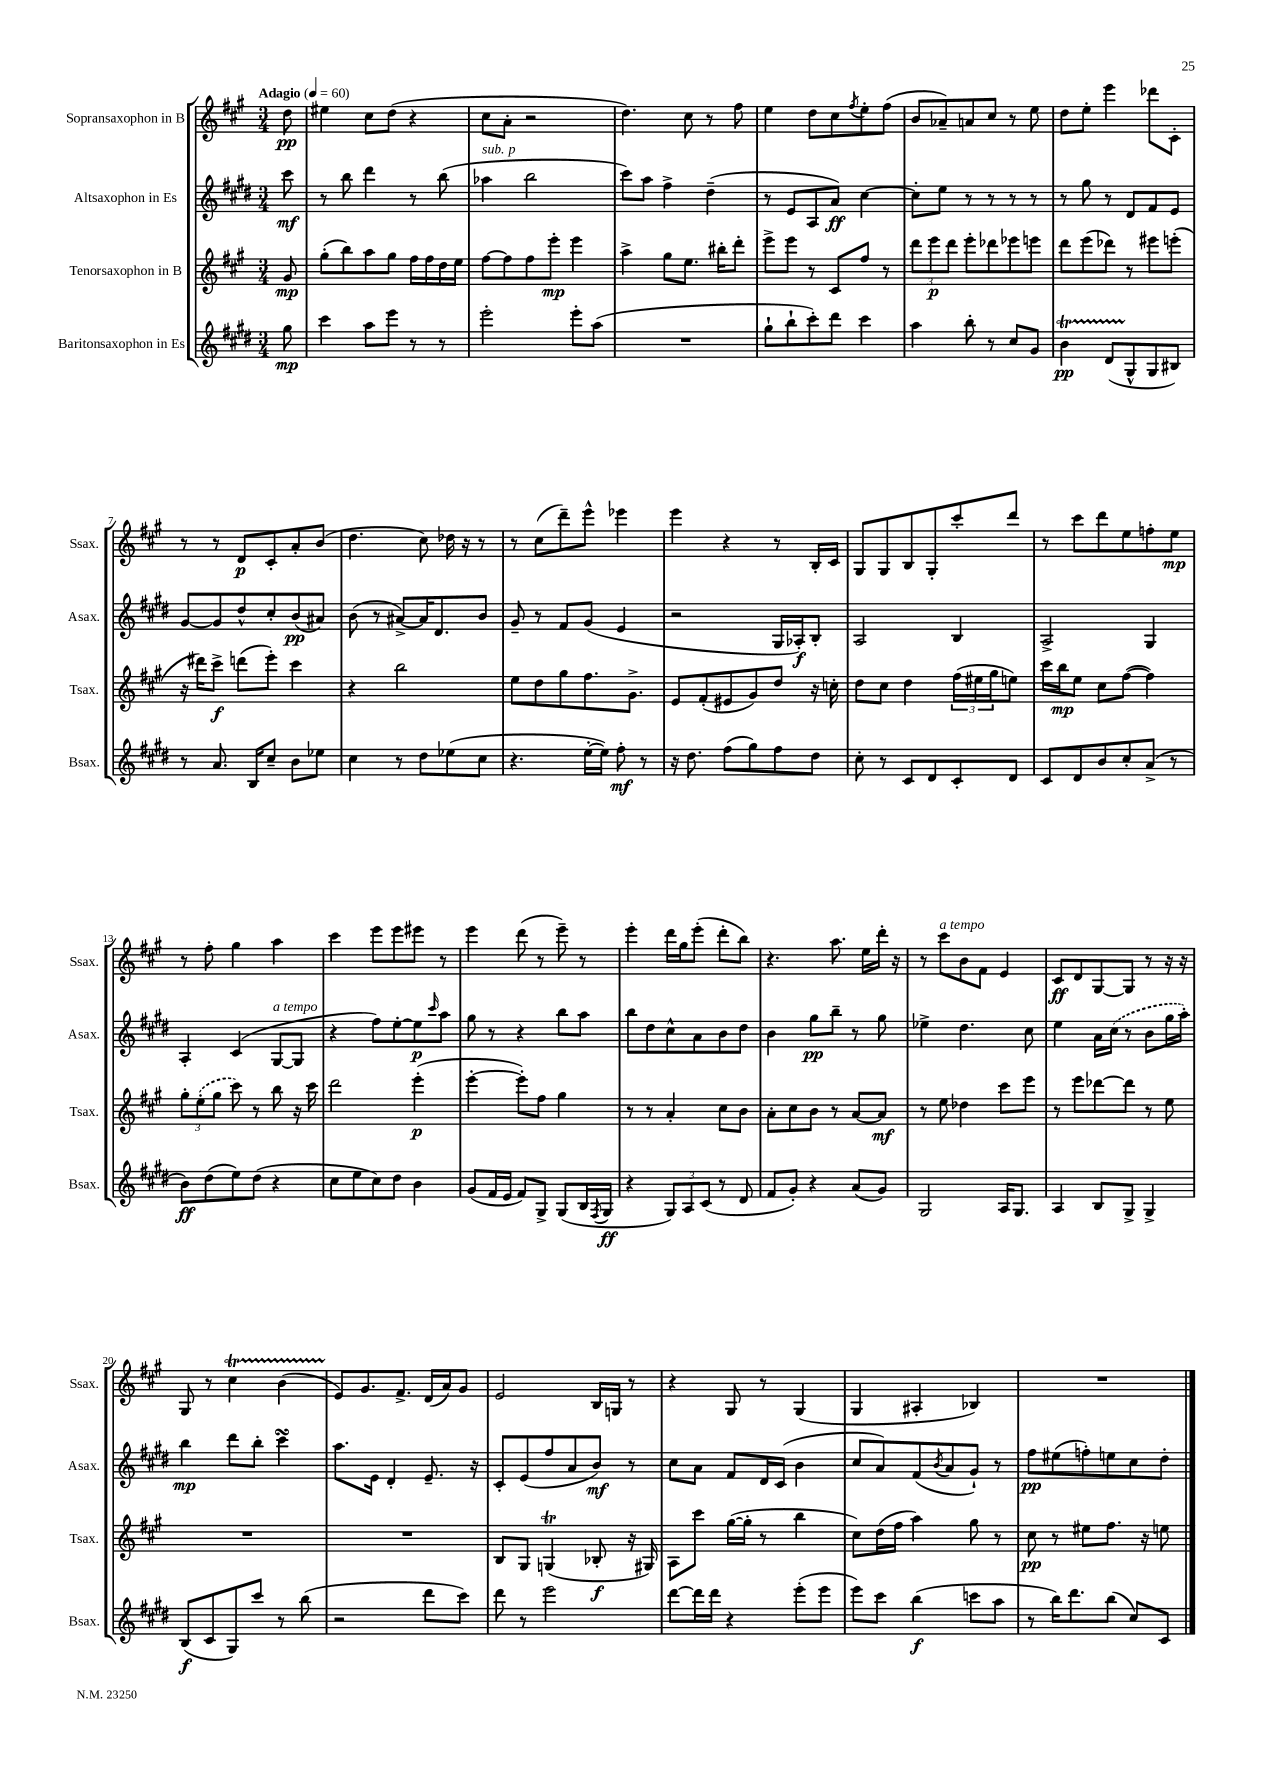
<<
\new StaffGroup <<
\new Staff = "s0" \with { instrumentName = "Sopransaxophon in B" shortInstrumentName = "Ssax." } {
    \clef treble \key a \major \numericTimeSignature \time 3/4 \partial 8 \tempo "Adagio" 4 = 60
    d''8\pp |
    eis''4 cis''8 d''8( r4 |
    cis''8 a'8-. r2 |
    d''4.) cis''8 r8 fis''8 |
    e''4 d''8 cis''8 \acciaccatura { fis''8 } e''8-. fis''8( |
    b'8 aes'8--) a'8 cis''8 r8 e''8 |
    d''8 e''8-. e'''4 des'''8 cis'8-. |
    r8 r8 d'8\p cis'8-. a'8-. b'8( |
    d''4. cis''8) des''16 r16 r8 |
    r8 cis''8( d'''8--) e'''8-^ ees'''4 |
    e'''4 r4 r8 b16-. cis'16 |
    gis8 gis8 b8 gis8-. cis'''8-. d'''8 |
    r8 cis'''8 d'''8 e''8 f''8-. e''8\mp |
    r8 fis''8-. gis''4 a''4 |
    cis'''4 e'''8 e'''8 eis'''8 r8 |
    e'''4 d'''8( r8 e'''8--) r8 |
    e'''4-. d'''16 gis''16 e'''8-.( d'''8-. b''8) |
    r4. a''8. e''16 d'''16-. r16 |
    r8 cis'''8^\markup { \italic "a tempo" } b'8 fis'8 e'4 |
    cis'8\ff d'8 gis8~ gis8 r8 r16 r16 |
    gis8 r8 cis''4\startTrillSpan b'4( |
    e'8\stopTrillSpan) gis'8. fis'8.-> d'16( a'16) gis'8 |
    e'2 b16 g16 r8 |
    r4 gis8 r8 gis4( |
    gis4 ais4-. bes4) |
    R2. \bar "|." |
}
\new Staff = "s1" \with { instrumentName = "Altsaxophon in Es" shortInstrumentName = "Asax." } {
    \clef treble \key e \major \numericTimeSignature \time 3/4 \partial 8
    cis'''8\mf |
    r8 b''8 dis'''4 r8 b''8( |
    aes''4^\markup { \italic "sub. p" } b''2 |
    cis'''8) a''8 fis''4-> dis''4--( |
    r8 e'8 a8 a'8\ff) cis''4~ |
    cis''8-. e''8 r8 r8 r8 r8 |
    r8 gis''8 r8 dis'8 fis'8 e'8 |
    gis'8~ gis'8 dis''8-^ cis''8-. b'8\pp( ais'8) |
    b'8( r8 ais'8~->) ais'16 dis'8. b'8 |
    gis'8-- r8 fis'8 gis'8( e'4 |
    r2 gis16 aes16-.\f) b8-. |
    a2 b4 |
    a2-> gis4 |
    a4-. cis'4( gis8~^\markup { \italic "a tempo" } gis8 |
    r4 fis''8) e''8~-. e''8\p \grace { cis'''16 } a''8 |
    gis''8 r8 r4 b''8 a''8 |
    b''8 dis''8 cis''8-^ a'8 b'8 dis''8 |
    b'4 gis''8\pp b''8-- r8 gis''8 |
    ees''4-> dis''4. cis''8 |
    e''4 a'16 \once \slurDashed cis''16( r8 b'8 gis''16 a''16-.) |
    b''4\mp dis'''8 b''8-. cis'''4\turn |
    a''8. e'16 dis'4-. e'8.-- r16 |
    cis'8-. e'8( fis''8 a'8 b'8\mf) r8 |
    cis''8 a'8 fis'8 dis'16 cis'16( b'4 |
    cis''8 a'8) fis'8( \acciaccatura { b'8 } a'8 gis'8-!) r8 |
    fis''8\pp eis''8( f''8-.) e''8 cis''8 dis''8-. \bar "|." |
}
\new Staff = "s2" \with { instrumentName = "Tenorsaxophon in B" shortInstrumentName = "Tsax." } {
    \clef treble \key a \major \numericTimeSignature \time 3/4 \partial 8
    gis'8\mp |
    gis''8-.( b''8) a''8 gis''8 fis''16 fis''16 d''16 e''16 |
    fis''8~ fis''8 fis''8 e'''8-.\mp e'''4 |
    a''4-> gis''8 e''8. bis''16-. d'''8-. |
    e'''8-> e'''8 r8 cis'8 fis''8 r8 |
    \tuplet 3/2 { d'''8 e'''8\p d'''8 } e'''8-. des'''8 ees'''8 e'''8 |
    d'''8 e'''8( des'''8) r8 eis'''8 e'''8-.( |
    r16 dis'''16) cis'''8->\f d'''8( e'''8-.) cis'''4 |
    r4 b''2 |
    e''8 d''8 gis''8 fis''8. gis'8.-> |
    e'8 fis'8-.( eis'8 gis'8) d''8 r16 c''16-. |
    d''8 cis''8 d''4 \tuplet 3/2 { fis''16( eis''16 gis''16 } e''8) |
    cis'''16 b''16\mp e''8 cis''8 fis''8~( fis''4) |
    \tuplet 3/2 { gis''8-. \once \slurDashed e''8-.( gis''8 } cis'''8) r8 b''8 r16 cis'''16 |
    d'''2 e'''4-.\p( |
    e'''4~-. e'''8-.) fis''8 gis''4 |
    r8 r8 a'4-. cis''8 b'8 |
    a'8-. cis''8 b'8 r8 a'8~ a'8\mf |
    r8 e''8 des''4 cis'''8 e'''8 |
    r8 e'''8 des'''8~ des'''8 r8 e''8 |
    R2. |
    R2. |
    b8 gis8 g4\trill( bes8-.\f r16 gis16) |
    a8 cis'''8 gis''16~( gis''16-. r8 b''4 |
    cis''8) d''16( fis''16 a''4) gis''8 r8 |
    cis''8\pp r8 eis''8 fis''8. r16 e''8 \bar "|." |
}
\new Staff = "s3" \with { instrumentName = "Baritonsaxophon in Es" shortInstrumentName = "Bsax." } {
    \clef treble \key e \major \numericTimeSignature \time 3/4 \partial 8
    gis''8\mp |
    cis'''4 a''8 e'''8 r8 r8 |
    e'''2-. e'''8-. a''8( |
    R2. |
    gis''8-! b''8-! cis'''8-.) dis'''8 cis'''4 |
    a''4 b''8-. r8 cis''8 gis'8 |
    b'4\startTrillSpan\pp dis'8( gis8-^\stopTrillSpan gis8 bis8) |
    r8 a'8. b16 cis''8-- b'8 ees''8 |
    cis''4 r8 dis''8 ees''8( cis''8 |
    r4. e''16~-. e''16) fis''8-.\mf r8 |
    r16 dis''8. fis''8( gis''8) fis''8 dis''8 |
    cis''8-. r8 cis'8 dis'8 cis'8-. dis'8 |
    cis'8 dis'8 b'8 cis''8-. a'8->( r8 |
    b'8\ff) dis''8( e''8) dis''8( r4 |
    cis''8 e''8 cis''8) dis''8 b'4 |
    gis'8( fis'16 e'16 fis'8) gis8-> gis8( b16 \acciaccatura { fis8 } gis16\ff |
    r4 \tuplet 3/2 { gis8) a8 cis'8( } r8 dis'8 |
    fis'8 gis'8-.) r4 a'8( gis'8) |
    gis2 a16 gis8. |
    a4 b8 gis8-> gis4-> |
    b8\f( cis'8 gis8) cis'''8 r8 b''8( |
    r2 dis'''8 cis'''8) |
    dis'''8 r8 e'''2 |
    dis'''8~ dis'''16 dis'''16 r4 e'''8-.( e'''8 |
    e'''8) cis'''8 b''4\f( c'''8 a''8 |
    r8 b''16) dis'''8. b''8( cis''8) cis'8 \bar "|." |
}
>>
>>
